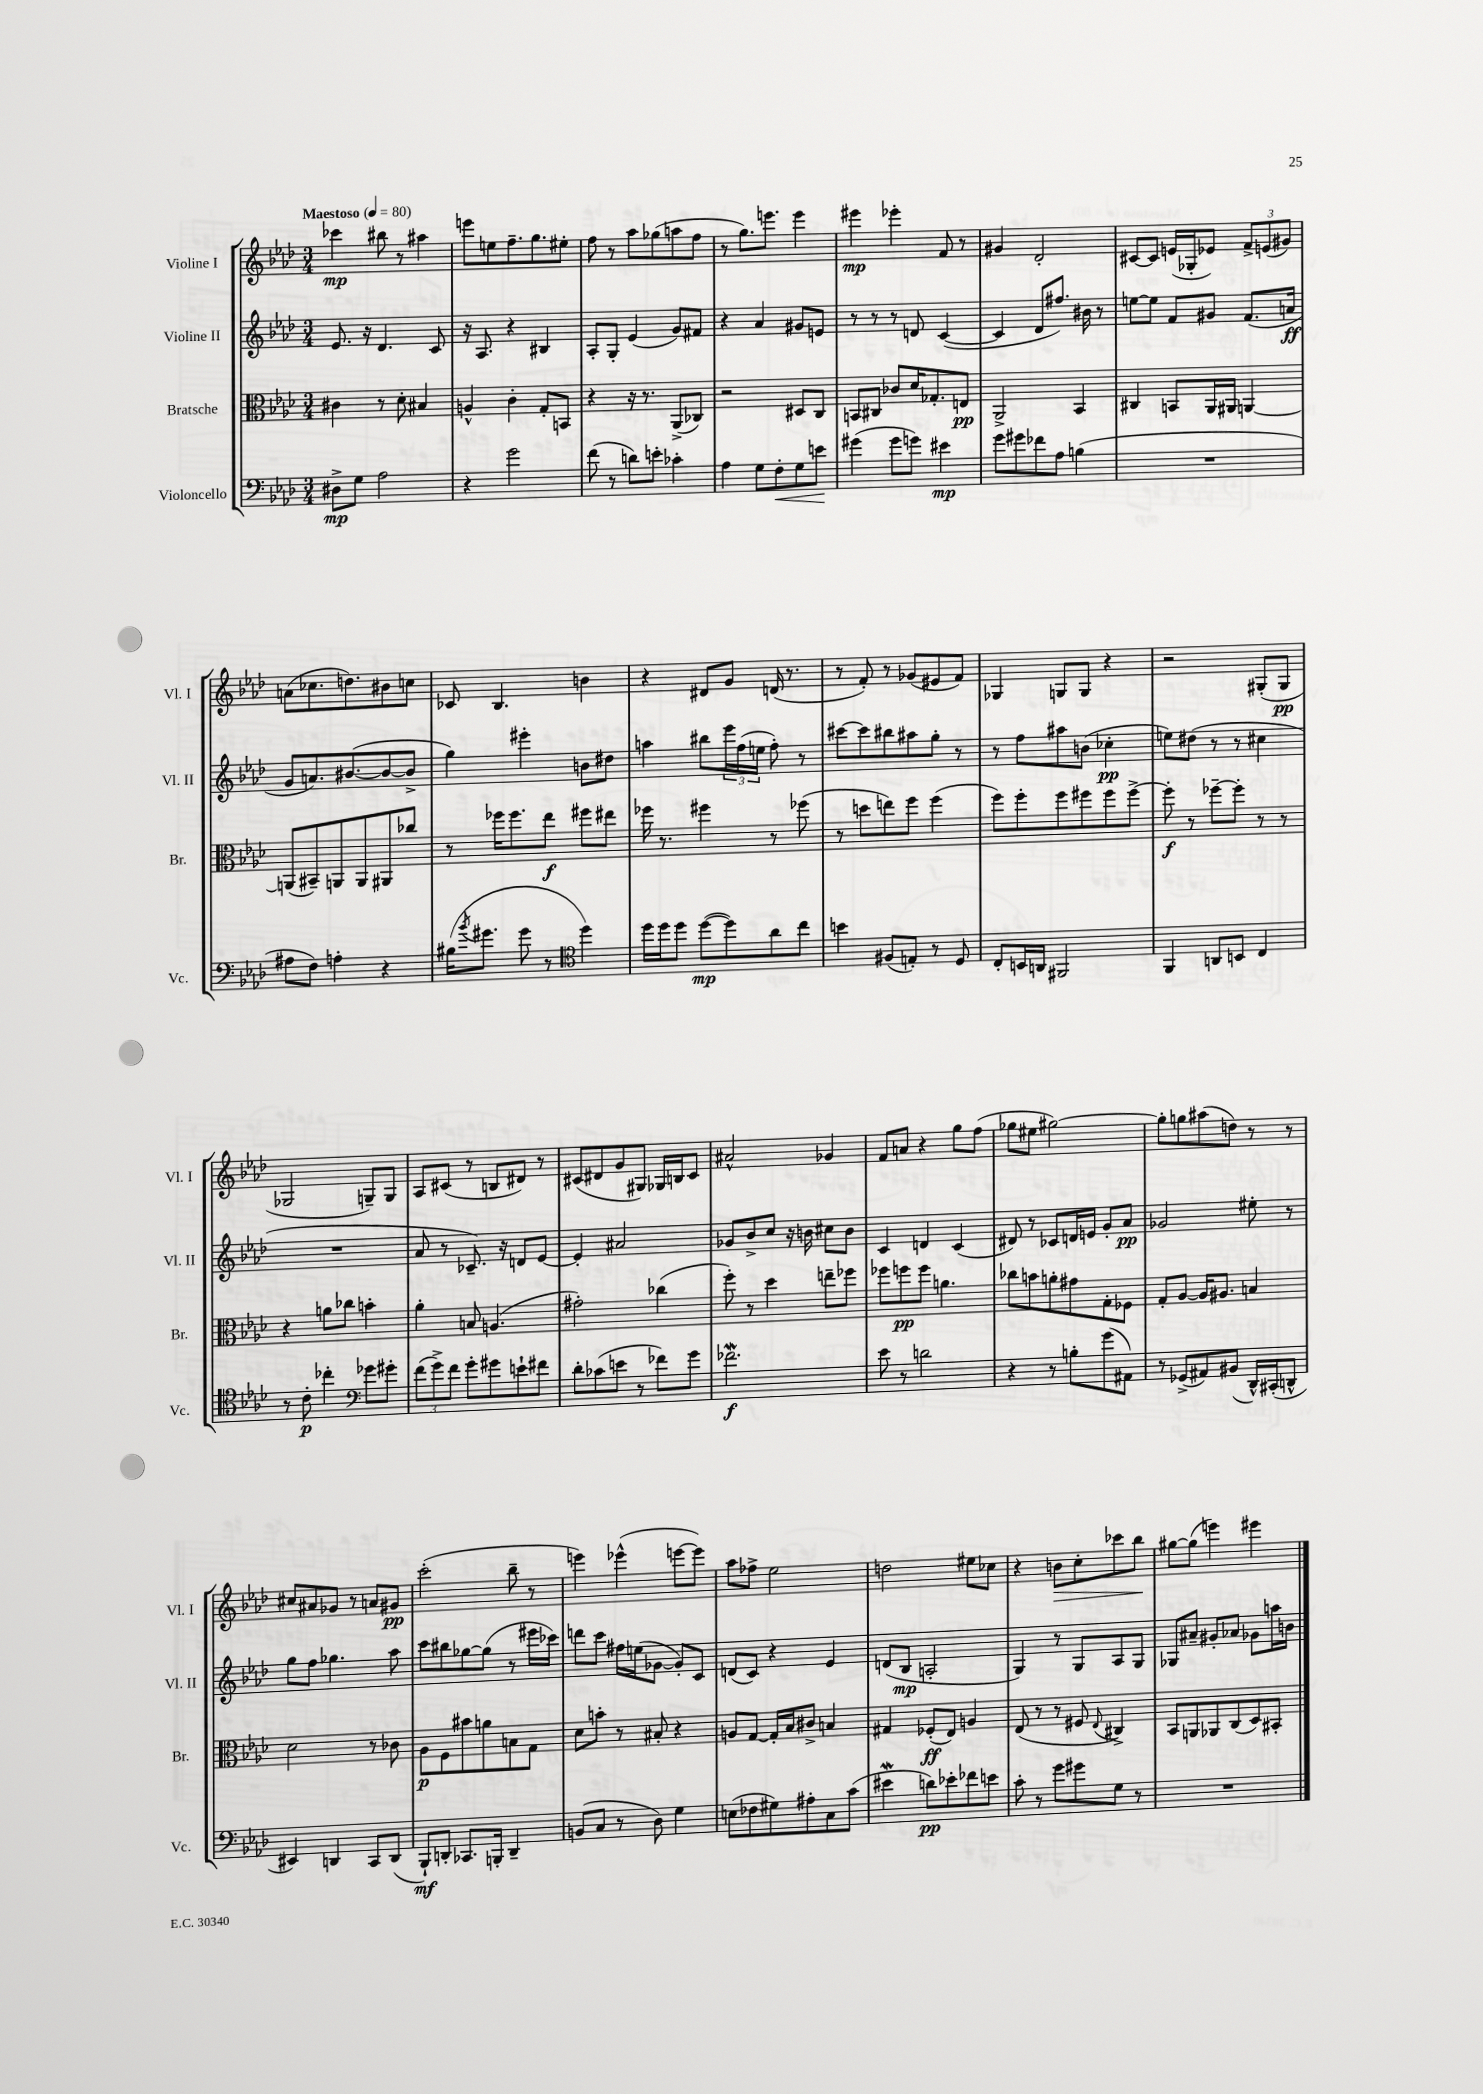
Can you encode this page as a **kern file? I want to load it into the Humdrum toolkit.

**kern	**kern	**kern	**kern
*staff4	*staff3	*staff2	*staff1
*clefF4	*clefC3	*clefG2	*clefG2
*k[b-e-a-d-]	*k[b-e-a-d-]	*k[b-e-a-d-]	*k[b-e-a-d-]
*M3/4	*M3/4	*M3/4	*M3/4
*MM80	*MM80	*MM80	*MM80
8D#^	4c#	8.e-	4ccc-
8G	.	.	.
.	.	16r	.
2A-	8r	4.d-	8bb#
.	8d-'	.	8r
.	4B#	.	4aa#
.	.	8c	.
=	=	=	=
4r	4A^^	16r	8eee
.	.	8.A-	.
.	.	.	8ee
2g	4c'	4r	8.ff~
.	.	.	8.gg
.	8G'	4B#	.
.	8BB	.	8ee#'
=	=	=	=
(8f	4r	8A-'	8ff
8r	.	8G'	8r
8d)	16r	(4e-	8aa-
.	8.r	.	.
8e'	.	.	(8gg-
4c-'	(8AA-^	8g)	8aa
.	8C-)	8f#	8ff
=	=	=	=
4A-	2r	4r	8r
.	.	.	8.gg)
8G	.	4a-	.
.	.	.	8.eee
8F'	.	.	.
8G	8D#	8g#	4eee
8e	8C	8e	.
=	=	=	=
(4g#	8BB	8r	4eee#
.	8C#	8r	.
8g#	8c-	8r	4eee-'
8g)	16d-	8d	.
.	8.G-'	.	.
4e#	.	([4c	8f
.	8E	.	8r
=	=	=	=
8g	2AA-^	4c]	4g#
8g#	.	.	.
8f-	.	8d-	2d-'
8A-	.	8.ff#)	.
(4B	4BB-	.	.
.	.	16b#	.
.	.	8r	.
=	=	=	=
2.r	4C#	[8ee	[8c#
.	.	8ee]	8c#]
.	8BB	8f	(16e
.	.	.	16G-'
.	16AA-	8g#	8e-)
.	16AA#	.	.
.	[4AA	(8.f	12f^
.	.	.	(12e
.	.	.	12g#)
.	.	16a	.
=	=	=	=
8A#	(8AA]	8g	(8a
8F)	8BB#~)	8.a)	8.cc-
4A'	8AA	.	.
.	.	([8.b#	8.dd)
.	8AA	.	.
4r	8AA#	8b#_	8b#
.	8cc-	8b#^]	8cc
=	=	=	=
(16B#	8r	4gg)	8c-
8qb-	.	.	.
8.g#	.	.	.
.	16ff-	.	4.B-
.	8.ff-	.	.
8g#	.	4eee#'	.
8r	8ee-	.	.
*clefC4	*	*	*
4dd-)	8ff#	8b	4b
.	8ee#	8dd#	.
=	=	=	=
16dd-	16ff-	4aa	4r
16dd-	8.r	.	.
8dd-	.	.	.
([8dd-	4ff#	8bb#	8d#
8dd-])	.	24eee-	8g
.	.	(24ff	.
.	.	24ee	.
8a-	8r	8ff')	(16d
.	.	.	8.r
8cc	(8ff-	8r	.
=	=	=	=
4b	8r	[8ccc#	8r
.	8dd	8ccc#]	8f')
(8F#	8ee)	8bb#	8r
8E')	8ff	8aa#	(8g-
8r	(4ff	8gg'	8e#
8D-	.	8r	8f)
=	=	=	=
8C'	8ff)	8r	4G-
16BB	8ff'	8ff	.
16AA	.	.	.
2FF#	8ff	8aa#	8G
.	8ff#	(8b	8G
.	8ff#	4cc-'	4r
.	[8ff#^	.	.
=	=	=	=
4FF	8ff#']	8ee)	2r
.	8r	(8dd#	.
8AA	[8ff-~	8r	.
8BB	8ff-']	8r	.
4C	8r	4cc#	(8G#'
.	8r	.	8G#
=	=	=	=
8r	4r	2.r	2G-
8c'	.	.	.
4cc-'	8a	.	.
.	8cc-	.	.
*clefF4	*	*	*
8g-	4b'	.	8G~)
8g#'	.	.	8G
=	=	=	=
(12f	4a-'	8a-	8A-
12g^)	.	.	.
.	.	8r	(8c#
12f	.	.	.
8g'	8B	8.c-~)	8r
8g#	(4.A	.	8B
.	.	16r	.
8e`	.	8d	8d#)
8f#	.	[8e-	8r
=	=	=	=
8d-'	2g#')	4e-']	(8c#
(8c-	.	.	8d#
8e	.	2a#	8g
8r	.	.	8G#)
8f-)	(4cc-	.	16G-
.	.	.	16B
8g	.	.	8c#
=	=	=	=
2.f-	8ff')	8g-	2a#^^
.	8r	8b-^	.
.	4dd-	8cc	.
.	.	16r	.
.	.	16b	.
.	8ee~	8cc#	4g-
.	8ff-	8b	.
=	=	=	=
8e-	8ff-	4c	8f
8r	8ff	.	8a
2d	8ff	4d	4r
.	4.a	.	.
.	.	(4c	8gg
.	.	.	(8ff
=	=	=	=
4r	8cc-	8d#)	8gg-
.	8b	8r	8ee#
8r	8a'	8c-	[2gg#)
8B'	8g#	16d	.
.	.	16e	.
(8g	8G'	8g'	.
8AA#)	8F-	8a-	.
=	=	=	=
8r	8G'	2g-	8gg#']
(8GG-^	[8A-	.	8gg
8AA#)	16A-]	.	(8aa#
.	8.A#	.	.
(8BB#	.	.	8dd)
16DD-^^)	4B	8ee#'	8r
(16CC#'	.	.	.
8DD^^	.	8r	8r
=	=	=	=
4EE#)	2d-	8gg	8cc#
.	.	8ff	8a#
4DD	.	4.gg-	8g-
.	.	.	8r
8CC	8r	.	8a
(8DD	8c-	8aa-	8g#
=	=	=	=
8BBB-`)	8A-	8ccc	(2ccc'
8DD'	8F	8bb#	.
8.CC-	8b#	[8gg-	.
.	8a	(8gg-]	.
16BBB'	.	.	.
4DD~	8B	8r	8bb-~
.	8G	16eee#	8r
.	.	16ccc-)	.
=	=	=	=
(8BB	8d-	8ddd	4eee)
8C	8b'	8ccc	.
8r	8r	16ff#	(4eee-^^
.	.	(16ee	.
8D-)	8B#'	[8g-	.
4G	4r	8g-'])	[8eee
.	.	8c	8eee])
=	=	=	=
(8E	8A	(8d	8aa-
8F-	[8G	8c)	8ff-^
8G#)	16G']	4r	2ee-
.	16B-	.	.
8A#'	8c#^	.	.
8C	4B	4e-	.
(8c	.	.	.
=	=	=	=
4e#	4G#	(8d	2dd
.	.	8B-	.
8d)	(8F-'	2A'	.
8e-'	8E-)	.	.
8f-	4A	.	8ee#
8e	.	.	8cc-
=	=	=	=
8c'	(8E-	4G)	4r
8r	8r	.	.
8g	8r	8r	8b
8g#	8F#	8G	8cc'
.	8qqE-	.	.
8G	4C#^)	8A-	8ccc-
8r	.	8G	8bb-
=	=	=	=
2.r	8BB-	8G-	[8gg#
.	8AA	8a#~	(8gg#]
.	8AA-	8g#'	4eee)
.	(8C	8a-	.
.	8D-)	8g-	4eee#
.	8BB#'	16aa	.
.	.	16b	.
==	==	==	==
*-	*-	*-	*-
